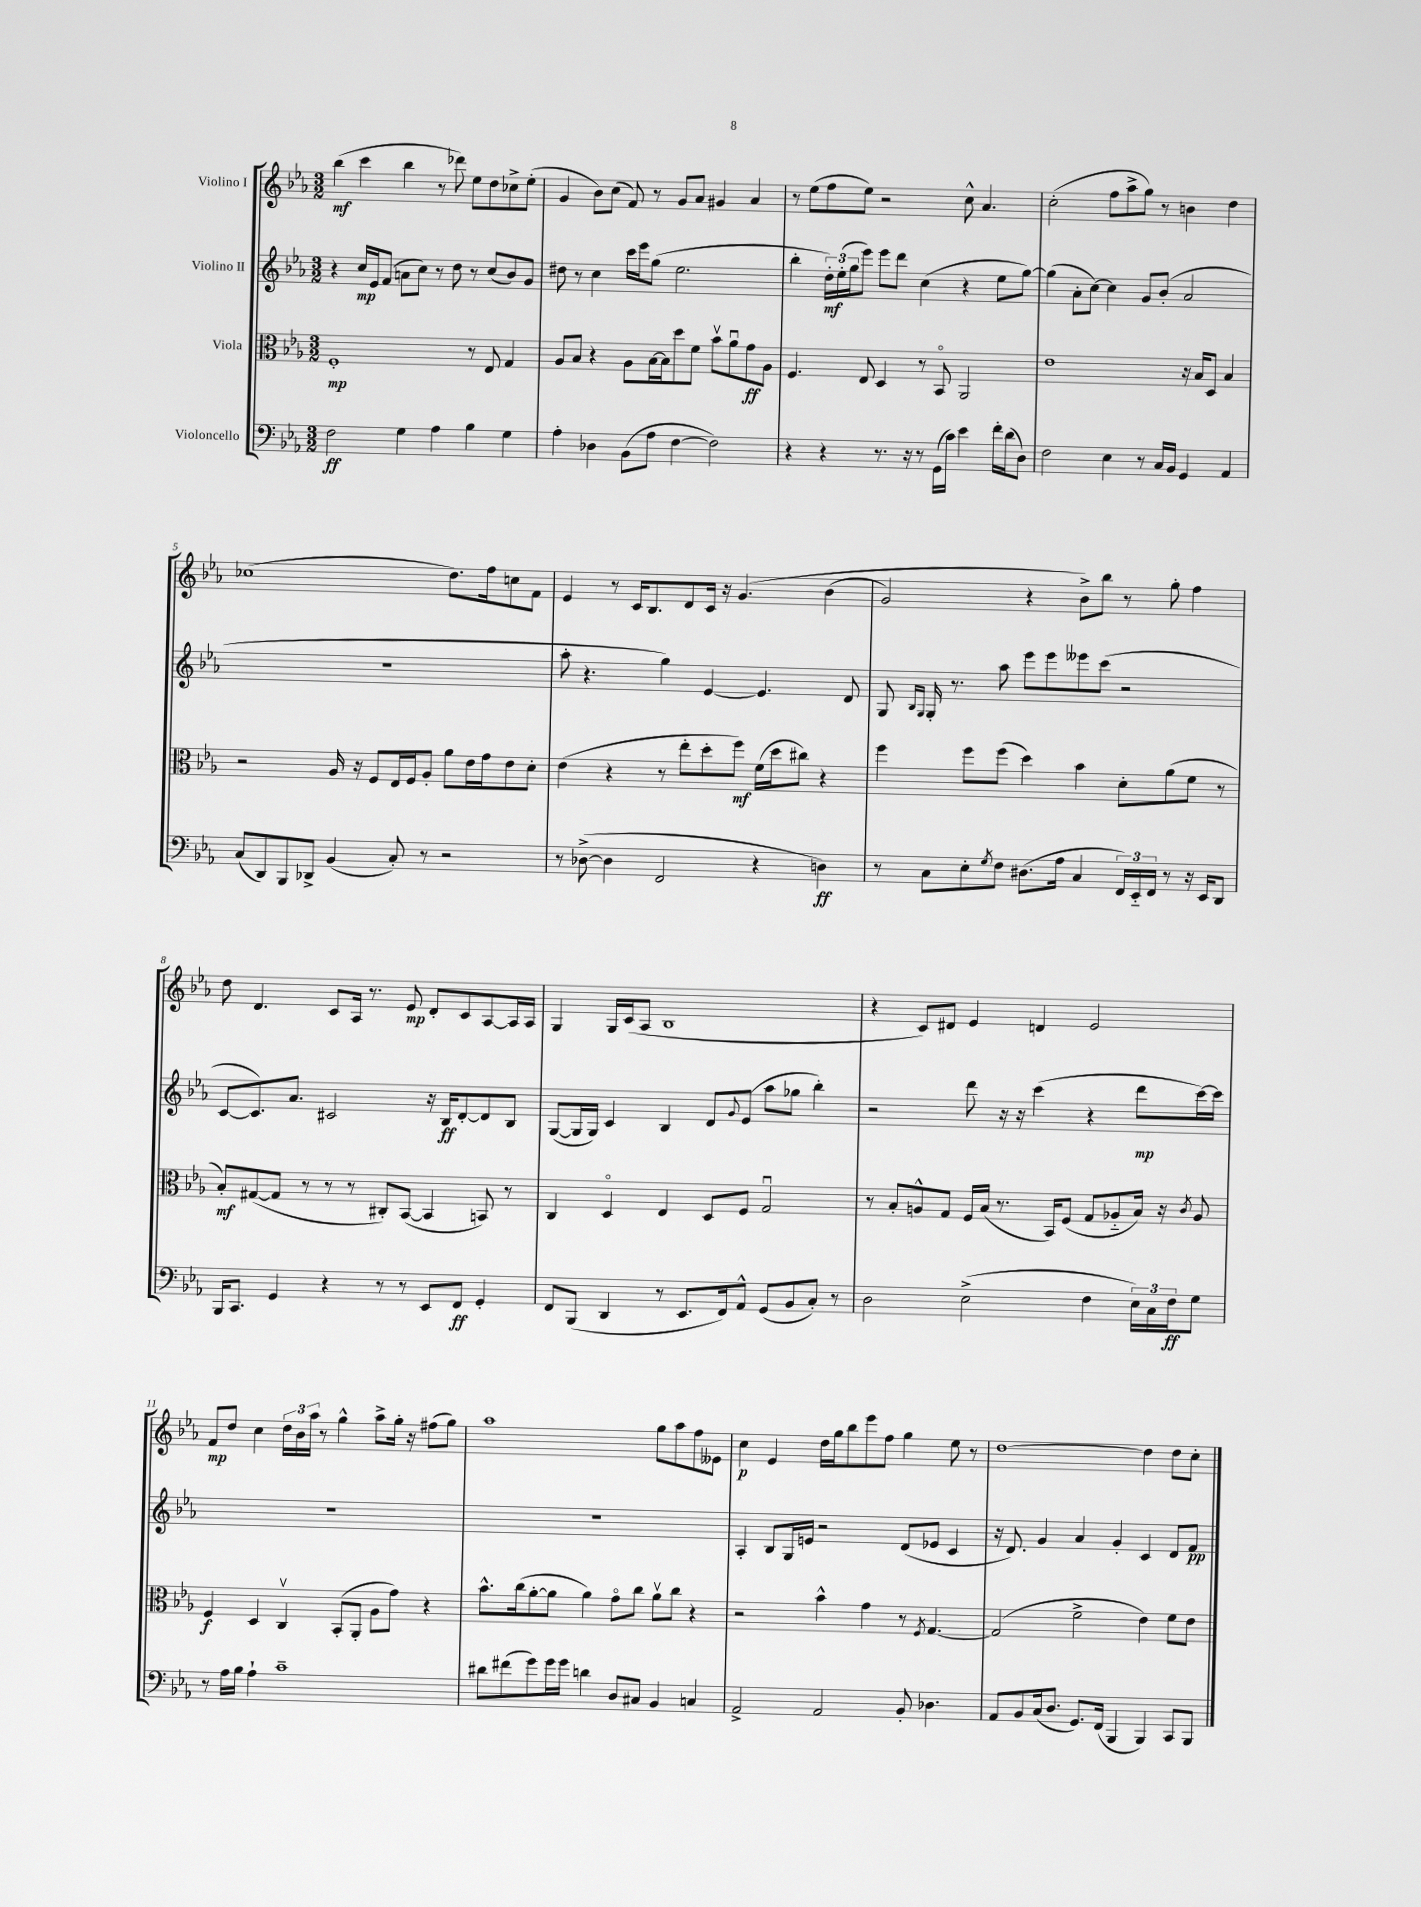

**kern	**kern	**kern	**kern
*staff4	*staff3	*staff2	*staff1
*clefF4	*clefC3	*clefG2	*clefG2
*k[b-e-a-]	*k[b-e-a-]	*k[b-e-a-]	*k[b-e-a-]
*M3/2	*M3/2	*M3/2	*M3/2
2F\	1F'	4r	(4bb-\
.	.	16cc/LL	4ccc\
.	.	16e-/J	.
.	.	(8f/J	.
4G\	.	8a\L	4bb-\
.	.	8cc\J)	.
4A-\	.	8r	8r
.	.	8dd\	8ddd-\)
4B-\	8r	8r	8ee-\L
.	8E-/	(8cc/L	8dd\
4G\	4G/	8b-/)	8cc-^\
.	.	8g/J	(8ee-'\J
=	=	=	=
4A-'\	8A-/L	8dd#\	4g/
.	8B-/J	8r	.
4D-\	4r	4cc\	8b-\L)
.	.	.	(8cc\J
(8BB-\L	8A-\L	16ccc\LL	8f/)
.	.	16eee-\J	.
8A-\J	[16B-\L	(8gg\J	8r
.	16B-\]J	.	.
[4F\	8dd\	2.ee-\	8g/L
.	8f\J	.	8a-/J
2F\])	8b-v\L	.	4g#/
.	8a-u\	.	.
.	8g\	.	4a-/
.	8A-\J	.	.
=	=	=	=
4r	4.F/	4bb-'\	8r
.	.	.	(8ee-\L
4r	.	24dd'\LL)	8ff\
.	.	(24ee-'\	.
.	.	24gg\J	.
.	8E-/	8eee-\J)	8ee-\J)
8.r	4D/	8eee-\L	2r
.	.	8ddd\J	.
16r	.	.	.
8r	8r	(4cc\	.
(16GG\LL	8BB-o/	.	.
16c\JJ)	.	.	.
4e-\	2AA-/	4r	8cc^^\
.	.	.	4.a-/
16f'\LL	.	8ee-\L	.
(16d\J	.	.	.
8D\J)	.	[8gg\J)	.
=	=	=	=
2F\	1e-	(4gg\]	(2cc'\
.	.	8a-'\L	.
.	.	[8cc\J)	.
4E-\	.	4cc\]	8ff\L
.	.	.	8aa-^\
8r	.	8g/L	8gg\J)
16C/LL	.	(8b-'/J	8r
16BB-/JJ	.	.	.
4GG/	16r	2a-/	4b\
.	16B-/LK	.	.
.	8D/J	.	.
4AA-/	4B-/	.	4dd\
=	=	=	=
(8C/L	2r	1.r	(1cc-
8DD/)	.	.	.
8BBB-/	.	.	.
8DD-^/J	.	.	.
(4BB-/	16A-/	.	.
.	16r	.	.
.	8F/L	.	.
8C'/)	16E-/L	.	.
.	16F/J	.	.
8r	8A-'/J	.	.
2r	8a-\L	.	8.dd\L)
.	16e-\L	.	.
.	16g\J	.	16ff\k
.	8e-\	.	8cc\
.	8d'\J	.	8f\J
=	=	=	=
8r	(4e-\	8aa-'\	4e-/
([8D-^\	.	4.r	.
4D-\]	4r	.	8r
.	.	.	16c/LK
.	.	.	8.B-/
2FF/	8r	4gg\)	.
.	8ee-'\L	.	8d/
.	8dd'\	[4e-/	16c/Jk
.	.	.	16r
.	8ff\J)	.	&(4.g/
4r	(16f\LL	4.e-/]	.
.	16dd\J	.	.
.	8cc#\J)	.	.
4D\)	4r	.	(4b-\
.	.	8d/	.
=	=	=	=
8r	4ff\	8G/	2g/)
.	.	16qqB-/LL	.
.	.	16qqG/JJ	.
8C\L	.	16G'/	.
.	.	8.r	.
8E-'\	8ff\L	.	.
8qG/	.	.	.
8F\J	(8ff\J	8aa-\	.
(8.D#\L	4dd\)	8eee-\L	4r
.	.	8eee-\	.
16A-\Jk	.	.	.
4C/	4b-\	8eee--\	8b-^\L&)
.	.	(8ccc\J	8bb-\J
24FF/LL)	8d'\L	2r	8r
24EE-'~/	.	.	.
24FF/JJ	.	.	.
8r	(8a-\	.	8gg'\
16r	8f\J	.	4ff\
16EE-/LK	.	.	.
8DD/J	8r	.	.
=	=	=	=
16BBB-/LK	8B-'/L)	[8c/L	8dd\
8.CC/J	.	.	.
.	([8G#/	8.c/])	4.d/
4GG/	8G#/]J	.	.
.	.	8.a-/J	.
.	8r	.	.
4r	8r	2c#/	8c/L
.	8r	.	16A-/Jk
.	.	.	8.r
8r	8C#'/L)	.	.
8r	([8BB-/J	.	8e-/
8EE-/L	4BB-/]	16r	8d'/L
.	.	16B-/LK	.
8FF/J	.	[8d'/	8c/
4GG'/	8BB/)	8d/]	[8A-/
.	8r	8B-/J	16A-/]L
.	.	.	16A-/JJ
=	=	=	=
8FF/L	4C/	([8G/L	4G/
(8BBB-/J	.	16G/]L	.
.	.	16G/JJ)	.
4DD/	4Do/	4c/	16G/LL
.	.	.	(16c/J
.	.	.	8A-/J
8r	4E-/	4B-/	1B-
8.EE-/L	.	.	.
.	8D/L	8d/L	.
16FF/k)	.	.	.
.	.	8qqg/	.
8AA-^^/J	8F/J	(8e-/J	.
(8GG/L	2Gu/	8aa-\L	.
8BB-/	.	8gg-\J	.
8C'/J)	.	4bb-'\)	.
8r	.	.	.
=	=	=	=
2D\	8r	2r	4r
.	8B-'/L	.	.
.	8A^^/	.	8c/L)
.	8G/J	.	8d#/J
(2E-^\	16F/LL	8ddd\	4e-/
.	(16B-/JJ	.	.
.	8.r	16r	.
.	.	16r	.
.	.	(4ccc\	4d/
.	16BB-/LK)	.	.
.	(8F/J	.	.
4F\	8G/L	4r	2e-/
.	8A-'~/	.	.
24E-\LL)	16B-/Jk)	8ddd\L	.
24C\	.	.	.
.	16r	.	.
24F\J	.	.	.
.	8qc/	.	.
8G\J	8A-/	[16ccc\L)	.
.	.	16ccc\]JJ	.
=	=	=	=
8r	4F/	1.r	8f/L
16A-\LL	.	.	8dd/J
16B-\JJ	.	.	.
4A-`\	4D/	.	4cc\
1c~	4Cv/	.	24dd\LL
.	.	.	24b-\
.	.	.	24aa-\JJ
.	.	.	8r
.	(8BB-'/L	.	4gg^^\
.	8AA-'/J	.	.
.	8A-\L	.	8aa-^\L
.	8g\J)	.	16gg'\Jk
.	.	.	16r
.	4r	.	(8ff#\L
.	.	.	8gg\J)
=	=	=	=
8d#\L	8.b-^^\L	1.r	1aa-
(8f#\	.	.	.
.	(16cc\k	.	.
8g\)	[8a-'\	.	.
16g\L	8a-\]J	.	.
16g\JJ	.	.	.
4d\	4a-\)	.	.
8D/L	8go\L	.	.
8C#/J	8cc\J	.	.
4BB-/	8a-v\L	.	8gg\L
.	8cc\J	.	8aa-\
4C/	4r	.	8ff\
.	.	.	8e--\J
=	=	=	=
2AA-^/	2r	4A-'/	4cc\
.	.	8B-/L	4e-/
.	.	16G/L	.
.	.	16e/JJ	.
2AA-/	4b-^^\	2r	16dd\LL
.	.	.	16gg\J
.	.	.	8bb-\
.	4g\	.	8eee-\
.	.	.	8ff\J
8BB-'/	8r	(8d/L	4gg\
.	8qF/	.	.
4.D-\	[4.G/	8e-/J	.
.	.	4c/	8ee-\
.	.	.	8r
=	=	=	=
8AA-/L	(2G/]	16r	[1dd
.	.	8.d/)	.
8BB-/	.	.	.
(16C/k	.	4g/	.
8.D/J	.	.	.
8.GG/L)	2f^\	4a-/	.
(16FF/Jk	.	.	.
4BBB-/	.	4g'/	.
4BBB-/)	4e-\)	4c/	4dd\]
8CC/L	8f\L	8d/L	8dd\L
8BBB-/J	8e-\J	8f/J	8cc'\J
==	==	==	==
*-	*-	*-	*-
